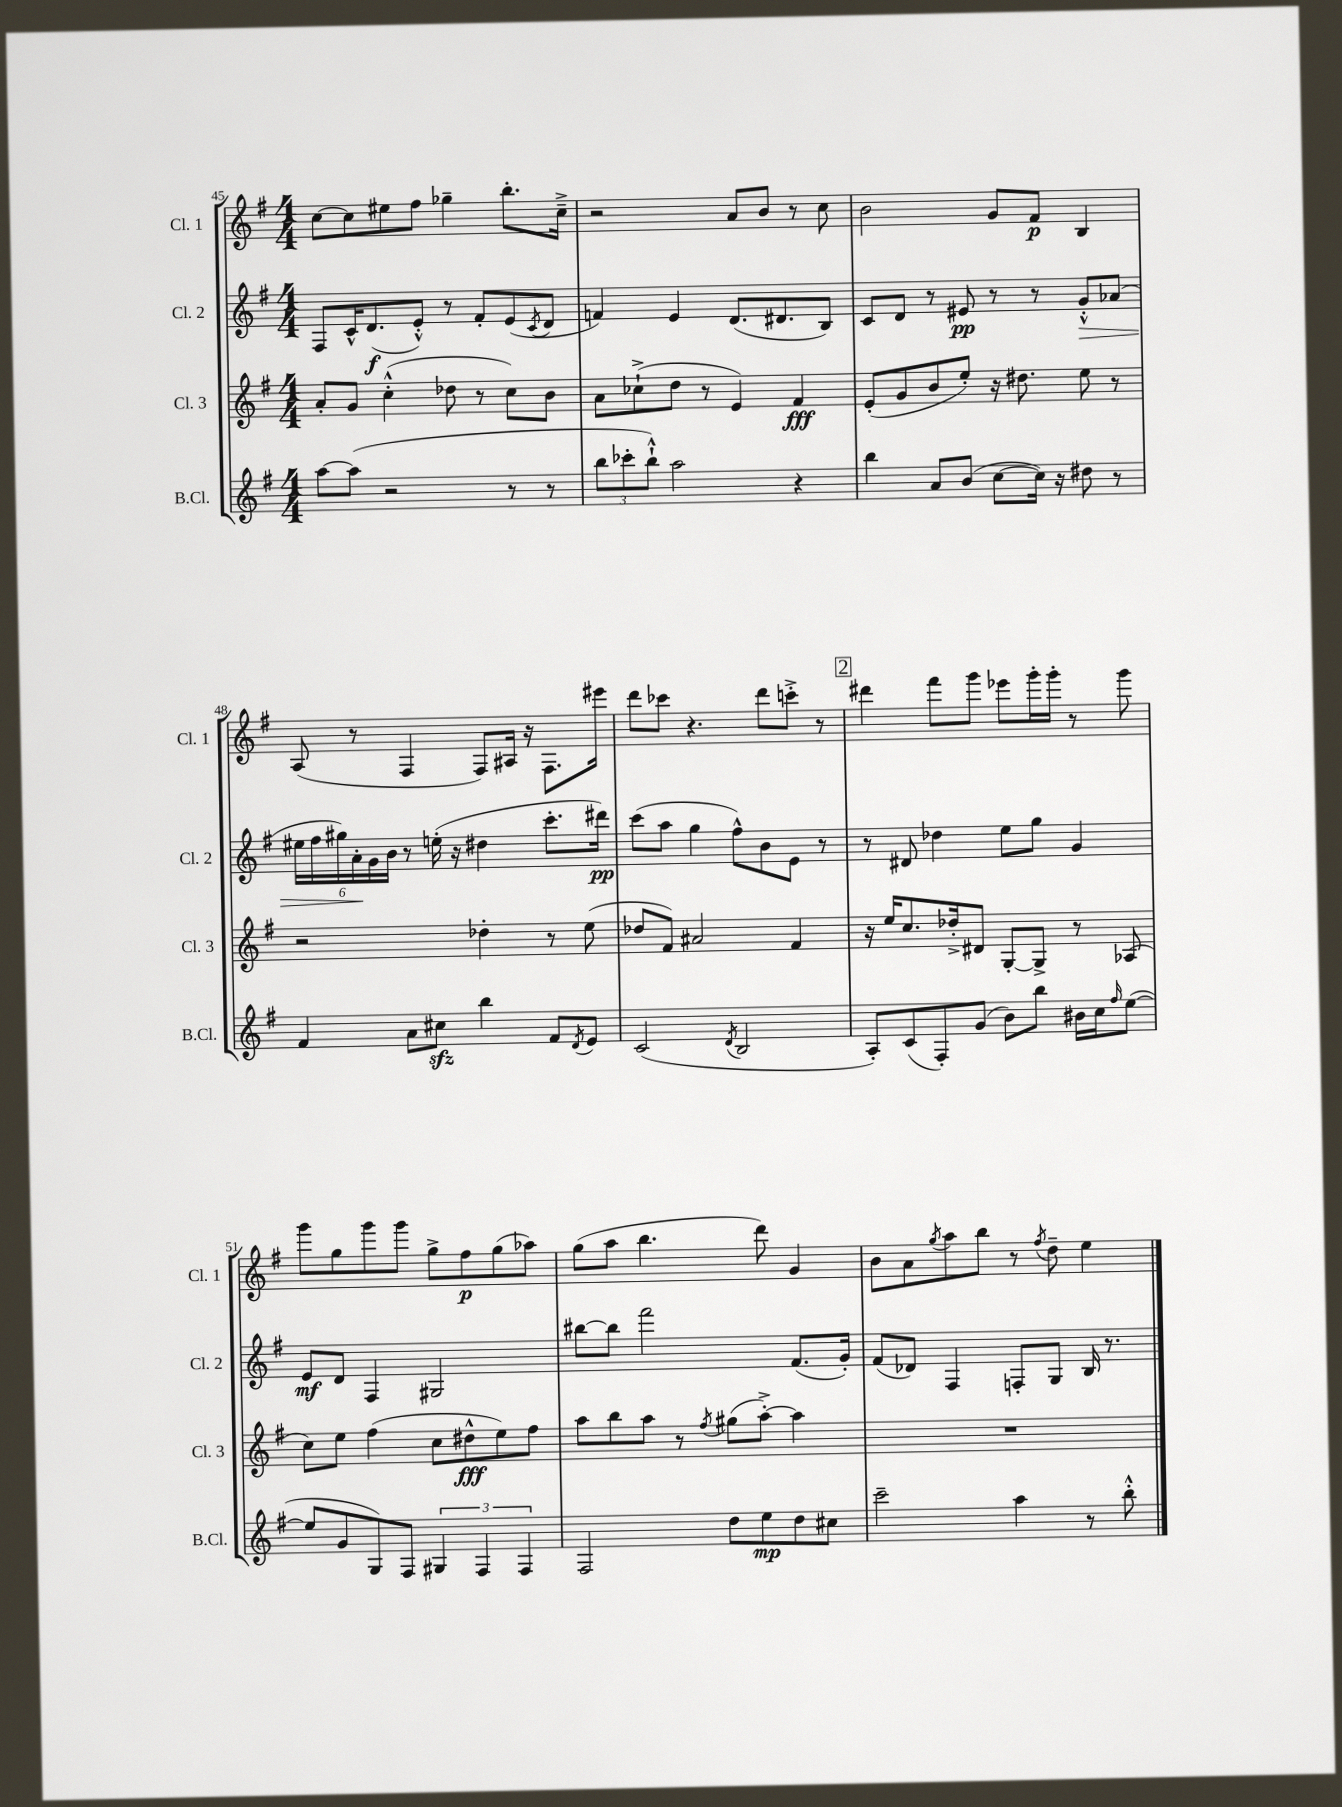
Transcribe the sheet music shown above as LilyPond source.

<<
\new StaffGroup <<
\new Staff = "s0" \with { instrumentName = "Cl. 1" shortInstrumentName = "Cl. 1" } {
    \clef treble \key g \major \numericTimeSignature \time 4/4
    c''8~ c''8 eis''8 fis''8 ges''4-- b''8.-. c''16---> |
    r2 a'8 b'8 r8 c''8 |
    b'2 g'8 fis'8\p b4 |
    a8( r8 fis4 fis8) ais16 r16 fis8. eis'''16 |
    d'''8 ces'''8 r4. d'''8 c'''8-.-> r8 |
    \mark \markup { \box "2" } dis'''4 fis'''8 g'''8 ees'''8 g'''16-. g'''16-. r8 g'''8 |
    g'''8 g''8 g'''8 g'''8 g''8-> fis''8\p g''8( aes''8) |
    g''8( a''8 b''4. d'''8) g'4 |
    b'8 a'8 \acciaccatura { g''8 } a''8 b''8 r8 \acciaccatura { fis''8 } d''8-- e''4 \bar "|." |
}
\new Staff = "s1" \with { instrumentName = "Cl. 2" shortInstrumentName = "Cl. 2" } {
    \clef treble \key g \major \numericTimeSignature \time 4/4
    fis8 c'16-^ d'8.\f( e'8-.-^) r8 fis'8-. e'8( \acciaccatura { c'8 } d'8 |
    f'4) e'4 d'8.( dis'8. b8) |
    c'8 d'8 r8 eis'8\pp r8 r8 g'8-.-^\> aes'8( |
    \tuplet 6/4 { eis''16 fis''16 gis''16) a'16-.\! g'16 b'16 } r8 e''16-.( r16 dis''4 c'''8.-. dis'''16\pp) |
    c'''8( a''8 g''4 fis''8-^) b'8 e'8 r8 |
    \mark \markup { \box "2" } r8 dis'8 des''4 e''8 g''8 g'4 |
    e'8\mf d'8 fis4 gis2 |
    bis''8~ bis''8 fis'''2 fis'8.( g'16-.) |
    fis'8( des'8) fis4 f8-. g8 b16 r8. \bar "|." |
}
\new Staff = "s2" \with { instrumentName = "Cl. 3" shortInstrumentName = "Cl. 3" } {
    \clef treble \key g \major \numericTimeSignature \time 4/4
    a'8-. g'8 c''4-.-^( des''8 r8 c''8) b'8 |
    a'8 ces''8-!->( d''8 r8 e'4) fis'4\fff |
    e'8-.( g'8 b'8 e''8-.) r16 dis''8. e''8 r8 |
    r2 des''4-. r8 e''8( |
    des''8 fis'8) ais'2 fis'4 |
    \mark \markup { \box "2" } r16 e''16 c''8. des''16-.-> dis'8 g8~-. g8-> r8 aes8( |
    c''8) e''8 fis''4( c''8 dis''8-^\fff e''8) fis''8 |
    a''8 b''8 a''8 r8 \acciaccatura { fis''8 } gis''8( a''8~-.->) a''4 |
    R1 \bar "|." |
}
\new Staff = "s3" \with { instrumentName = "B.Cl." shortInstrumentName = "B.Cl." } {
    \clef treble \key g \major \numericTimeSignature \time 4/4
    a''8~ a''8( r2 r8 r8 |
    \tuplet 3/2 { b''8 ces'''8-. b''8-!-^) } a''2 r4 |
    b''4 a'8 b'8( c''8~ c''16) r16 dis''8 r8 |
    fis'4 a'8 cis''8\sfz b''4 fis'8 \acciaccatura { d'8 } e'8 |
    c'2( \acciaccatura { d'8 } b2 |
    \mark \markup { \box "2" } a8-.) c'8( fis8-.) g'8( b'8) b''8 bis'16 c''16 \grace { fis''16 } e''8~( |
    e''8 g'8 g8) fis8 \tuplet 3/2 { gis4 fis4 fis4 } |
    fis2 d''8 e''8\mp d''8 cis''8 |
    c'''2-- a''4 r8 b''8-.-^ \bar "|." |
}
>>
>>
\layout { \context { \Score currentBarNumber = #45 } }
